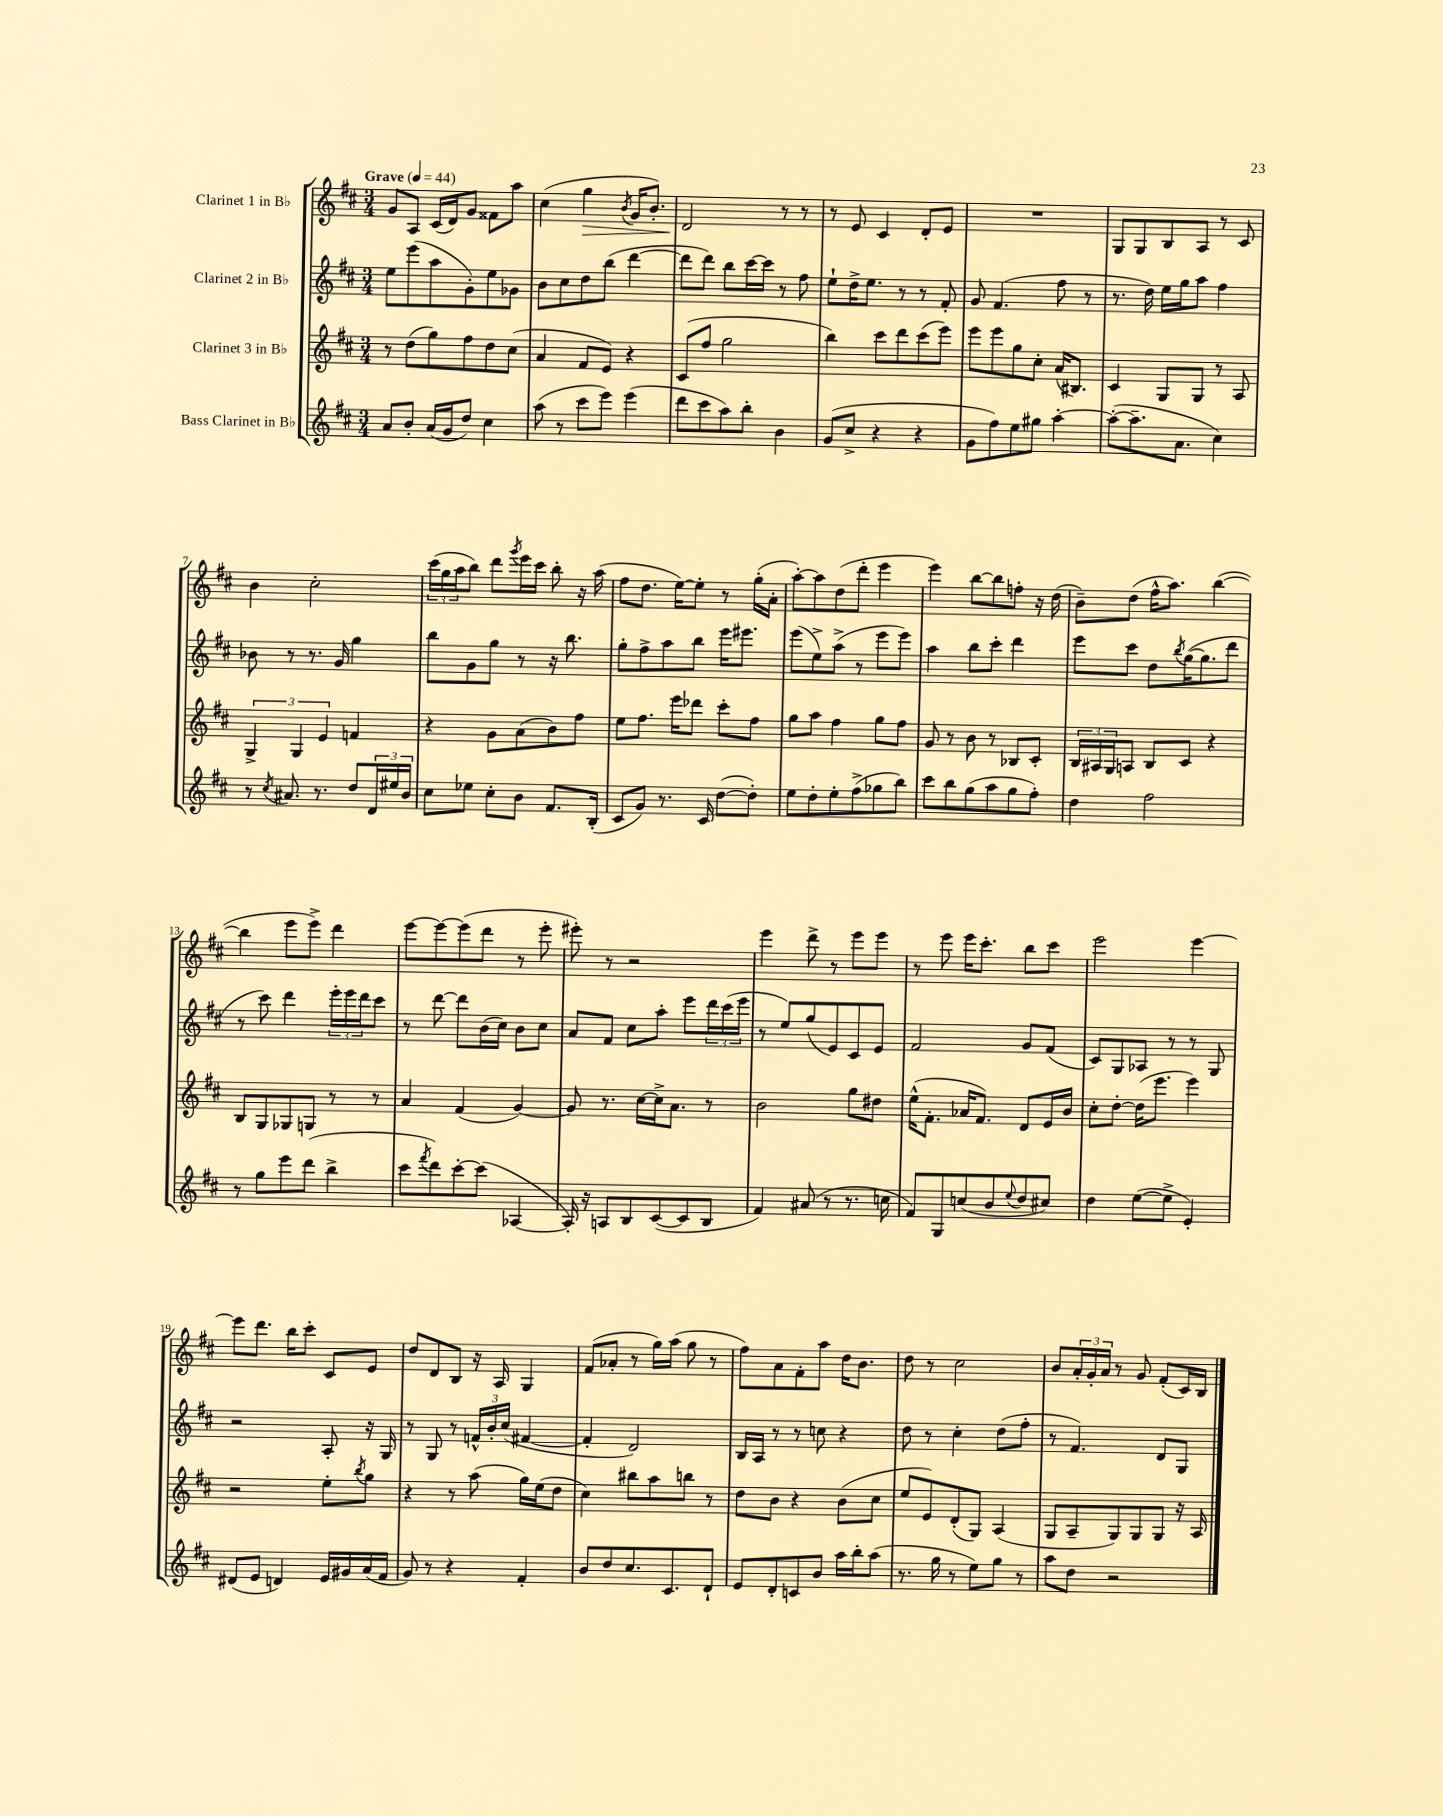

**kern	**kern	**kern	**kern	**dynam
*part4	*part3	*part2	*part1	*part1
*staff4	*staff3	*staff2	*staff1	*staff1
*I"Bass Clarinet in B♭	*I"Clarinet 3 in B♭	*I"Clarinet 2 in B♭	*I"Clarinet 1 in B♭	*
*clefG2	*clefG2	*clefG2	*clefG2	*
*k[f#c#]	*k[f#c#]	*k[f#c#]	*k[f#c#]	*
*M3/4	*M3/4	*M3/4	*M3/4	*
*MM44	*MM44	*MM44	*MM44	*
=1	=1	=1	=1	=1
!	!	!	!LO:TX:a:B:t=Grave	!
8a/L	8r	8ee\L	8g/L	.
8b'/J	(8dd\L	(8eee\	8A/J	.
(16a/LL	8gg\)	8aa\	(16c#/LL	.
16g/J	.	.	16d/J)	.
8dd/J)	8ff#\	8g'\)	8g/J	.
4cc#\	8dd\	8ee\	8f##X\L	.
.	(8cc#\J	8g-X\J	8aa\J	.
=2	=2	=2	=2	=2
(8aa\	4a/	8b\L	(4cc#\	.
8r	.	8cc#\	.	.
!	!	!	!	!LO:HP:b
8ccc#\L	8f#/L	8dd\	4gg\	>
8eee\J)	8e/J)	(8bb\J	.	.
.	.	.	8qb/	.
(4eee\	4r	[4ddd\	16g/KL	.
.	.	.	8.b'/J)	.
=3	=3	=3	=3	=3
8ddd\L	(8c#/L	8ddd\L]	2d/	.
8ccc#\	8ff#/J	8ddd\J)	.	.
8aa\)	2gg\	8bb\L	.	.
8bb'\J	.	[16ccc#\L	.	.
.	.	16ccc#\JJ]	.	.
4b\	.	8r	8r	]
.	.	8ff#\	8r	.
=4	=4	=4	=4	=4
(8g/L	4bb\)	8ee`\L	8r	.
8cc#^/J	.	16dd^\K	8e/	.
.	.	8.ee\J	.	.
4r	8ccc#\L	.	4c#/	.
.	8ddd\	8r	.	.
4r	(8ccc#\	8r	8d'/L	.
.	8eee\J)	8f#'/	8e/J	.
=5	=5	=5	=5	=5
8g\L	8eee\L	8g/	2.r	.
8ff#\)	8eee\	(4.f#/	.	.
8ee\	8gg\	.	.	.
8gg#X\J	8cc#'\J	.	.	.
[4aa'\	(16a/KL	8ff#\	.	.
.	8.B#X/J)	.	.	.
.	.	8r	.	.
=6	=6	=6	=6	=6
(8aa'\L_	4c#/	8.r	8G/L	.
8.aa~\]	.	.	8G/	.
.	.	16dd\)	.	.
.	8G/L	16ee\LL	8B/	.
8.a\J	.	16gg\J	.	.
.	8G/J	8aa\J	8A/J	.
4cc#\)	8r	4ff#\	8r	.
.	8A/	.	8c#/	.
!!LO:LB:g=z
=7	=7	=7	=7	=7
8r	6G^/	8b-X\	4b\	.
8qcc#/	.	.	.	.
8.a#X/	.	8r	.	.
.	6G/	.	.	.
.	.	8.r	2cc#'\	.
8.r	.	.	.	.
.	6e/	.	.	.
.	.	16g/	.	.
8dd/L	4fn/	4gg\	.	.
24d/L	.	.	.	.
24ee#X/	.	.	.	.
24b/JJ	.	.	.	.
=8	=8	=8	=8	=8
8cc#\L	4r	8bb\L	(24ccc#\LL	.
.	.	.	24gg\	.
.	.	.	24aa\J	.
8ee-X\J	.	8g\	8bb\J)	.
8cc#'\L	8g\L	8gg\J	8ddd\L	.
.	.	.	8qggg/	.
8b\J	(8a\	8r	16eee\L	.
.	.	.	16ccc#\JJ	.
8.f#/L	8b\)	16r	8bb'\	.
.	.	8.bb\	.	.
.	8ff#\J	.	16r	.
(16B'/Jk	.	.	(16aa\	.
=9	=9	=9	=9	=9
8c#/L	8ee\L	8gg'\L	8ff#\L	.
8g/J)	8.ff#\J	8ff#^\	8.dd\J	.
8.r	.	8aa\	.	.
.	16eee\KL	.	[16ee\KL)	.
.	8ddd-X\J	8bb\J	8ee'\J]	.
16c#/	.	.	.	.
([8dd\L	8ccc#'\L	16eee\KL	8r	.
.	.	8.eee#X\J	.	.
8dd'\J])	8ff#\J	.	(16gg'\LL	.
.	.	.	16a'\JJ	.
=10	=10	=10	=10	=10
8ee\L	8gg\L	(8eee\L	[8aa'\L)	.
8dd'\	8aa\J	8ee^\)	8aa\]	.
8ee'\	4ff#\	(8aa^\J	(8dd\	.
(8ff#^\	.	8r	8ddd'\J	.
8gg-X\	8gg\L	8eee\L	4eee\	.
8bb\J)	8ff#\J	8eee\J)	.	.
=11	=11	=11	=11	=11
8ccc#\L	8g/	4aa\	4eee\)	.
8bb\	8r	.	.	.
(8gg\	8b\	8bb\L	[8bb\L	.
8aa\	8r	8ccc#'\J	8bb\]	.
8gg\	8B-X/L	4ddd\	8ffn'\J	.
8ff#'\J)	8c#'/J	.	16r	.
.	.	.	(16dd\	.
=12	=12	=12	=12	=12
4dd\	24B/LL	8eee\L	8b~\L)	.
.	24A#X/	.	.	.
.	24G/J	.	.	.
.	8An/J	8ccc#\J	(8dd\J	.
2ff#\	8B/L	8dd\L	16ff#^^\KL	.
.	.	.	8.aa\J)	.
.	.	8qbb/	.	.
.	8c#/J	([16gg\K	.	.
.	.	8.gg\]	.	.
.	4r	.	([4bb\	.
.	.	8ddd\J	.	.
!!LO:LB:g=z
=13	=13	=13	=13	=13
8r	8B/L	8r	4bb\]	.
8gg\L	8G/	8ccc#\)	.	.
8eee\	8G-X/	4ddd\	8eee\L	.
(8ddd\J	8Gn/J	.	8eee^\J)	.
4bb^\	8r	24eee'\LL	4ddd\	.
.	.	24eee\	.	.
.	.	24ddd\J	.	.
.	8r	8ccc#\J	.	.
=14	=14	=14	=14	=14
8ccc#\L	4a/	8r	[8eee\L	.
8qfff#/	.	.	.	.
8ddd\)	.	[8ddd\	8eee\_	.
[8ccc#'\	(4f#/	8ddd\L]	(8eee\]	.
(8ccc#\J]	.	(16b\L	8ddd\J	.
.	.	16cc#\JJ)	.	.
[4A-X/	[4g/)	8b\L	8r	.
.	.	8cc#\J	8eee'\	.
=15	=15	=15	=15	=15
16A-'/])	8g/]	8a/L	8eee#X'\)	.
16r	.	.	.	.
8An/L	8.r	8f#/J	8r	.
8B/	.	8cc#\L	2r	.
.	[16cc#\LL	.	.	.
([8c#/	16cc#^\J]	8aa'\J	.	.
.	8.a\J	.	.	.
8c#/]	.	8eee\L	.	.
8B/J	8r	24ddd\L	.	.
.	.	(24ccc#\	.	.
.	.	24eee\JJ	.	.
=16	=16	=16	=16	=16
4f#/)	2b\	8r	4eee\	.
.	.	8ee/L)	.	.
(8a#X/	.	(8gg/	8ddd^\	.
8r	.	8e/)	8r	.
8.r	8gg\L	8c#/	8eee\L	.
.	8dd#X\J	8e/J	8eee\J	.
16ccn\	.	.	.	.
=17	=17	=17	=17	=17
8f#/L)	(16ee^^\KL	2f#/	8r	.
.	8.f#'\J	.	.	.
8G/	.	.	8eee\	.
(8ccn/	16a-X/KL	.	16eee\KL	.
.	8.f#/J)	.	8.ccc#'\J	.
8b/	.	.	.	.
8qqee/	.	.	.	.
8dd/	8d/L	8g/L	8bb\L	.
8cc#X/J)	16e/L	(8f#/J	8ccc#\J	.
.	16b/JJ	.	.	.
=18	=18	=18	=18	=18
4dd\	8cc#'\L	8c#/L)	2eee\	.
.	[8dd'\J	8G/	.	.
([8ee\L	(16dd\KL]	8A-X/J	.	.
.	8.eee\J	.	.	.
8ee^\J]	.	8r	.	.
4e'/)	4eee\)	8r	[4eee\	.
.	.	8G/	.	.
!!LO:LB:g=z
=19	=19	=19	=19	=19
(8d#X/L	2r	2r	8eee\L]	.
8e/J	.	.	8.ddd\J	.
4dn/)	.	.	.	.
.	.	.	16bb\KL	.
.	.	.	8ccc#'\J	.
16e/LL	8ee'\L	8A'/	8c#/L	.
16g#X/	.	.	.	.
.	8qbb/	.	.	.
(16a/	8gg\J	16r	8e/J	.
16f#/JJ	.	16G/	.	.
=20	=20	=20	=20	=20
8g/)	4r	8r	8dd/L	.
8r	.	8G/	8d/	.
4r	8r	8r	8B/J	.
.	(8aa\	24fn^^/LL	16r	.
.	.	24b'/	.	.
.	.	.	16A/	.
.	.	(24cc#/JJ	.	.
4f#'/	16gg\LL)	[4f#X/	4G/	.
.	(16ee\J	.	.	.
.	8dd\J	.	.	.
=21	=21	=21	=21	=21
8b/L	4cc#\)	4f#'/]	(8f#/L	.
8dd/	.	.	8a-X'/J	.
8.cc#/	8bb#X\L	2d/)	8r	.
.	8aa\	.	16gg\LL)	.
8.c#/	.	.	(16aa\JJ	.
.	8bbn\J	.	8gg\	.
8d`/J	8r	.	8r	.
=22	=22	=22	=22	=22
8e/L	8dd\L	16B/LL	8ff#\L)	.
.	.	16A/JJ	.	.
8d'/	8b\J	8r	8a\	.
8cn/	4r	8r	8f#'\	.
8b/J	.	8ccn\	8aa\J	.
16aa\LL	(8b\L	4r	16dd\KL	.
16bb'\J	.	.	8.b\J	.
(8aa\J	8cc#\J	.	.	.
=23	=23	=23	=23	=23
8.r	8ee/L	8dd\	8dd\	.
.	8e/)	8r	8r	.
16gg\	.	.	.	.
8r	(8d'/	4cc#'\	2cc#\	.
8ee\L)	8G/J)	.	.	.
8gg\J	(4A/	(8dd\L	.	.
8r	.	8ff#'\J	.	.
=24	=24	=24	=24	=24
8aa\L	8G/L	8r	8b/L	.
8dd\J	8A~/	4.f#/)	24a'/L	.
.	.	.	24g'/	.
.	.	.	24a/JJ	.
2r	8G/)	.	8r	.
.	8G/	.	8g/	.
.	8G/J	8d/L	(8f#'/L	.
.	16r	8G/J	16c#/L)	.
.	16A/	.	16B/JJ	.
==	==	==	==	==
*-	*-	*-	*-	*-
